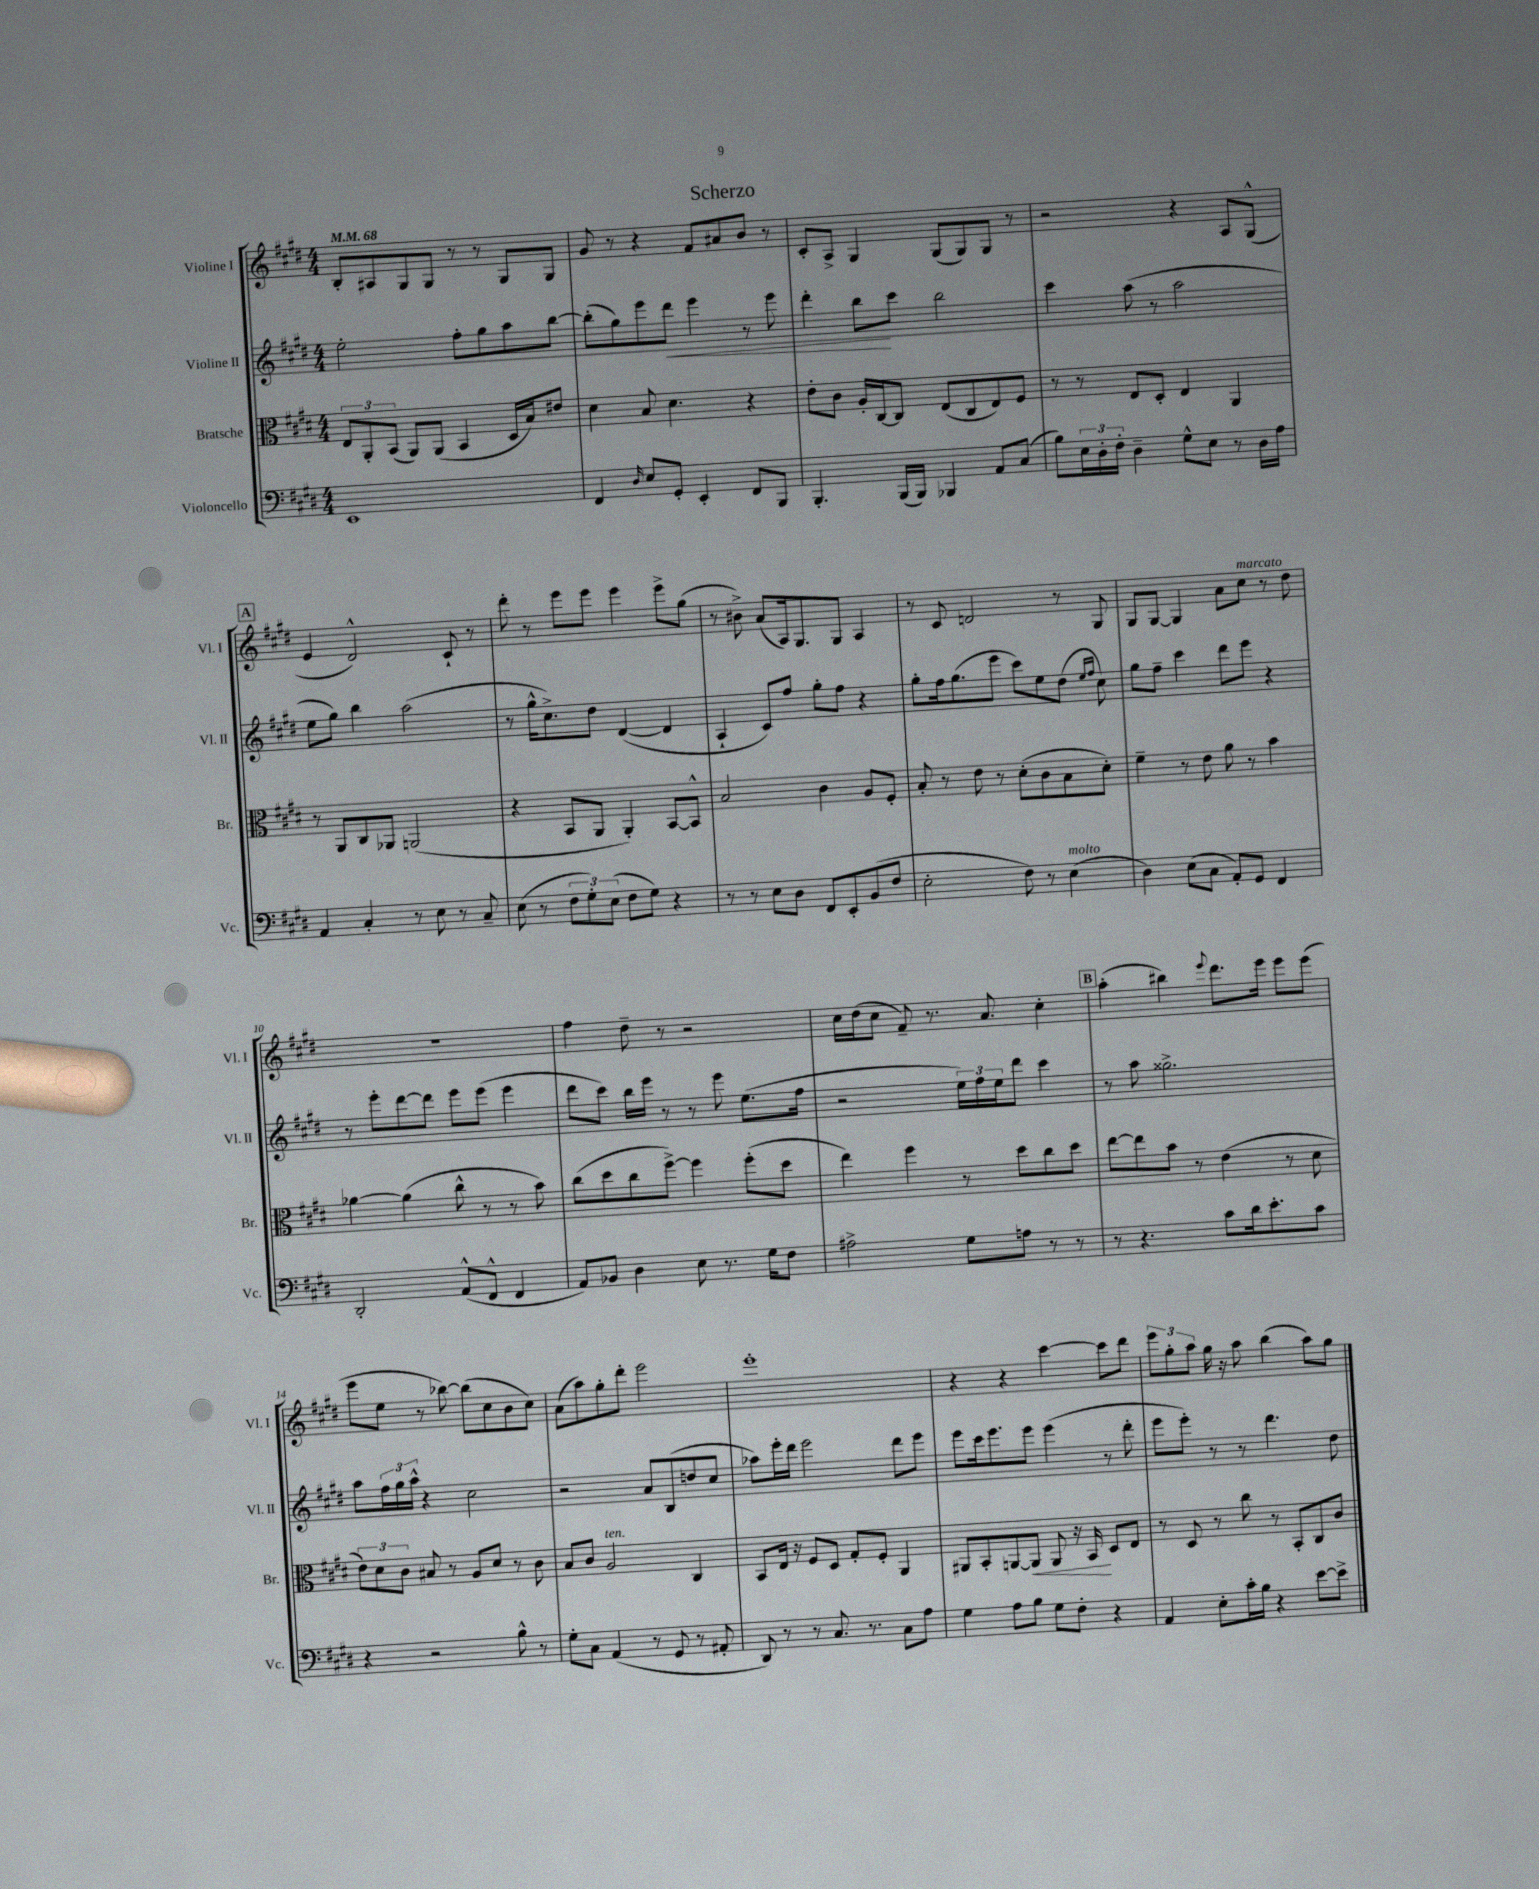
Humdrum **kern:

**kern	**kern	**dynam	**kern	**dynam	**kern
*part4	*part3	*part3	*part2	*part2	*part1
*staff4	*staff3	*staff3	*staff2	*staff2	*staff1
*I"Violoncello	*I"Bratsche	*	*I"Violine II	*	*I"Violine I
*I'Vc.	*I'Br.	*	*I'Vl. II	*	*I'Vl. I
*clefF4	*clefC3	*	*clefG2	*	*clefG2
*k[f#c#g#d#]	*k[f#c#g#d#]	*	*k[f#c#g#d#]	*	*k[f#c#g#d#]
*M4/4	*M4/4	*	*M4/4	*	*M4/4
*MM68	*MM68	*	*MM68	*	*MM68
=1	=1	=1	=1	=1	=1
1EE	12E/L	.	2ee'\	.	8B'/L
.	12AA'/	.	.	.	.
.	.	.	.	.	8A#X/
.	(12BB/J	.	.	.	.
.	8AA/L)	.	.	.	8G#/
.	(8AA/J	.	.	.	8G#/J
.	4BB/	.	8ff#'\L	.	8r
.	.	.	8gg#\	.	8r
.	16D#/LL	.	8aa\	.	8G#/L
.	16B/J)	.	.	.	.
.	8e#X/J	.	[8bb\J	.	8G#/J
=2	=2	=2	=2	=2	=2
4FF#/	4d#\	.	(8bb'\L]	.	8g#/
.	.	.	8gg#\)	.	8r
16qqD#/	.	.	.	.	.
8E/L	8B/	.	8eee\	.	4r
!	!	!	!	!LO:HP:b	!
8GG#'/J	4.d#\	.	8ddd#\J	<	.
4EE'/	.	.	4eee\	.	8f#/L
.	.	.	.	.	8a#X/
8FF#/L	4r	.	8r	.	8b/J
8BBB/J	.	.	8eee\	.	8r
=3	=3	=3	=3	=3	=3
4.BBB'/	8e'\L	.	4ddd#'\	.	8c#'/L
.	8c#\J	.	.	.	8A^/J
.	16A'/LL	.	8bb\L	.	4G#/
.	[16C#/J	.	.	.	.
(16BBB/LL	8C#/J]	.	8ccc#\J	[	.
16BBB/JJ)	.	.	.	.	.
4BBB-X/	(8E/L	.	2bb\	.	(8G#/L
.	8C#/	.	.	.	8G#/)
8AA/L	8E/)	.	.	.	8G#/J
(8C#/J	8F#/J	.	.	.	8r
=4	=4	=4	=4	=4	=4
8B\L)	8r	.	4ccc#\	.	2r
24E\L	8r	.	.	.	.
24D#'\	.	.	.	.	.
24F#'\JJ	.	.	.	.	.
4D#~\	8E/L	.	(8aa\	.	.
.	8D#'/J	.	8r	.	.
8G#^^\L	4E/	.	2aa\	.	4r
8E\J	.	.	.	.	.
8r	4AA/	.	.	.	8A/L
16D#\LL	.	.	.	.	(8G#^^/J
16A\JJ	.	.	.	.	.
!!LO:LB:g=z
!!LO:REH:place=s1:t=A
=5	=5	=5	=5	=5	=5
4AA/	8r	.	8ee\L	.	4e/
.	8AA/L	.	8gg#\J)	.	.
4C#'/	8C#/	.	4bb\	.	2d#^^/)
.	8AA-X/J	.	.	.	.
8r	(2AAn/	.	(2aa\	.	.
8E\	.	.	.	.	.
8r	.	.	.	.	8c#`/
8C#~/	.	.	.	.	8r
=6	=6	=6	=6	=6	=6
(8E\	4r	.	8r	.	8ddd#'\
8r	.	.	16gg#^^\KL	.	8r
.	.	.	8.cc#^\)	.	.
12F#\L	8BB/L	.	.	.	8eee\L
12G#'\)	.	.	.	.	.
.	8AA/J	.	8dd#\J	.	8eee\J
(12E\J	.	.	.	.	.
8F#\L	4AA'/)	.	([4d#/	.	4eee\
8G#\J)	.	.	.	.	.
4r	[8BB/L	.	4d#/]	.	8eee^\L
.	8BB^^/J]	.	.	.	(8gg#\J
=7	=7	=7	=7	=7	=7
8r	2B/	.	4A`/	.	8r
8r	.	.	.	.	8b#X^\)
8E\L	.	.	8c#/L)	.	(8a/L
8D#\J	.	.	8ff#/J	.	16A/k)
.	.	.	.	.	8.G#/
8FF#/L	4c#\	.	8gg#'\L	.	.
8EE'/	.	.	8ff#\J	.	8G#/J
(8BB/	8A/L	.	4r	.	4A/
8F#/J	8F#'/J	.	.	.	.
=8	=8	=8	=8	=8	=8
2E'\	8B'/	.	8gg#'\L	.	8r
.	8r	.	16ff#\k	.	8c#/
.	.	.	(8.gg#\	.	.
.	8e\	.	.	.	2dn/
.	8r	.	8eee\J	.	.
8F#\)	(8d#'\L	.	8ccc#\L)	.	.
8r	8c#\	.	8ee\	.	.
!LO:TX:a:i:t=molto	!	!	!	!	!
(4E\	8B\	.	(8dd#\J	.	8r
.	.	.	16qqee/LL	.	.
.	.	.	16qqff#/JJ	.	.
.	8d#'\J)	.	8cc#\)	.	8G#/
=9	=9	=9	=9	=9	=9
4D#\)	4f#~\	.	8gg#\L	.	8G#/L
.	.	.	8ff#~\J	.	[8G#/J
(8E\L	8r	.	4ccc#\	.	4G#/]
8C#\J	8e\	.	.	.	.
8AA'/L)	8a\	.	8ddd#\L	.	8a\L
!	!	!	!	!	!LO:TX:a:i:t=marcato
8GG#/J	8r	.	8eee\J	.	8cc#\J
4FF#/	4b\	.	4r	.	8r
.	.	.	.	.	8dd#\
!!LO:LB:g=z
=10	=10	=10	=10	=10	=10
2DD#'/	[4a-X\	.	8r	.	1r
.	.	.	8eee'\L	.	.
.	(4a-\]	.	[8ddd#\	.	.
.	.	.	8ddd#\J]	.	.
(8AA^^/L	8cc#^^\	.	8eee\L	.	.
8FF#^^/J	8r	.	(8eee\J	.	.
4FF#/	8r	.	4eee\	.	.
.	8b\)	.	.	.	.
=11	=11	=11	=11	=11	=11
8AA/L)	(8cc#\L	.	8ddd#\L	.	4ff#\
8BB-X/J	8dd#\	.	8ccc#\J)	.	.
4D#\	8cc#\	.	16bb\LL	.	8dd#~\
.	.	.	16eee\JJ	.	.
.	[8ff#^\J)	.	8r	.	8r
8E\	4ff#\]	.	8r	.	2r
8.r	.	.	8eee\	.	.
.	(8ff#'\L	.	(8.ee\L	.	.
16G#\KL	.	.	.	.	.
8F#\J	8dd#\J	.	.	.	.
.	.	.	16ff#\Jk	.	.
=12	=12	=12	=12	=12	=12
2A#X^\	4ee\)	.	2r	.	16cc#\LL
.	.	.	.	.	(16dd#\J
.	.	.	.	.	8cc#\J
.	4ff#\	.	.	.	8f#~/)
.	.	.	.	.	8.r
8G#\L	8r	.	24ee\LL)	.	.
.	.	.	24ff#\	.	.
.	.	.	.	.	8.a/
.	.	.	24ee\J	.	.
8An\J	8dd#\L	.	8ddd#\J	.	.
8r	8cc#\	.	4ccc#\	.	4cc#'\
8r	8dd#\J	.	.	.	.
!!LO:REH:place=s1:t=B
=13	=13	=13	=13	=13	=13
8r	[8ee\L	.	8r	.	(4aa'\
4.r	8ee\]	.	8aa\	.	.
.	8b\J	.	2.gg##X^\	.	4bb#X\)
.	8r	.	.	.	.
.	.	.	.	.	8qqeee/
8c#\L	(4e\	.	.	.	8.ddd#\L
16d#\k	.	.	.	.	.
8.e'\	.	.	.	.	16eee\Jk
.	8r	.	.	.	8eee\L
8c#\J	8d#\	.	.	.	(8eee\J
!!LO:LB:g=z
=14	=14	=14	=14	=14	=14
4r	12e\L)	.	8aa\L	.	8eee\L
.	12d#\	.	.	.	.
.	.	.	24ff#\L	.	8ee\J
.	12c#\J	.	24gg#\	.	.
.	.	.	24aa^^\JJ	.	.
2r	8B#X/	.	4r	.	8r
.	8r	.	.	.	[8bb-X\)
.	8A/L	.	2cc#\	.	(8bb-\L]
.	8d#/J	.	.	.	8cc#\
8B^^\	8r	.	.	.	8b\
8r	8c#\	.	.	.	8cc#\J)
=15	=15	=15	=15	=15	=15
8G#'\L	8B/L	.	2r	.	(8a\L
8C#\J	8c#/J	.	.	.	8aa\)
!	!LO:TX:a:i:t=ten.	!	!	!	!
(4AA/	2A/	.	.	.	8gg#'\
.	.	.	.	.	8ddd#'\J
8r	.	.	8a/L	.	2eee\
8GG#/	.	.	(8B/	.	.
8r	4C#/	.	8ddn/	.	.
8AA#X'/	.	.	8cc#/J	.	.
=16	=16	=16	=16	=16	=16
8DD#/)	8BB/L	.	8aa-X\L)	.	1eee'
8r	16E/Jk	.	16eee'\L	.	.
.	16r	.	16ddd#\JJ	.	.
8r	8F#/L	.	2eee\	.	.
8.C#/	8D#/J	.	.	.	.
.	8G#'/L	.	.	.	.
8.r	.	.	.	.	.
.	8F#'/J	.	.	.	.
8C#\L	4AA/	.	8ddd#\L	.	.
8A\J	.	.	8eee\J	.	.
=17	=17	=17	=17	=17	=17
4G#\	8AA#X/L	.	8eee\L	.	4r
.	8BB'/	.	16ccc#\k	.	.
.	.	.	8.eee\	.	.
8A\L	[8AAn/	.	.	.	4r
!	!	!LO:HP:b	!	!	!
8B\J	8AA/J]	<	8eee\J	.	.
8G#\L	8AA/	.	(4eee\	.	[4ccc#\
8F#'\J	16r	.	.	.	.
.	16BB/	.	.	.	.
4r	8D#/L	[	8r	.	8ccc#\L]
.	8E/J	.	8ddd#'\	.	8ddd#\J
=18	=18	=18	=18	=18	=18
4AA/	8r	.	8eee\L	.	12eee\L
.	.	.	.	.	12gg#'\
.	8D#/	.	8eee'\J)	.	.
.	.	.	.	.	12aa\J
8E'\L	8r	.	8r	.	16gg#\
.	.	.	.	.	16r
16c#'\L	8cc#\	.	8r	.	8aa\
16B\JJ	.	.	.	.	.
4r	8r	.	4.ddd#\	.	(4bb\
.	8BB'/L	.	.	.	.
[8e\L	8C#/	.	.	.	8aa\L)
8e^\J]	8c#/J	.	8dd#\	.	8gg#\J
==	==	==	==	==	==
*-	*-	*-	*-	*-	*-
